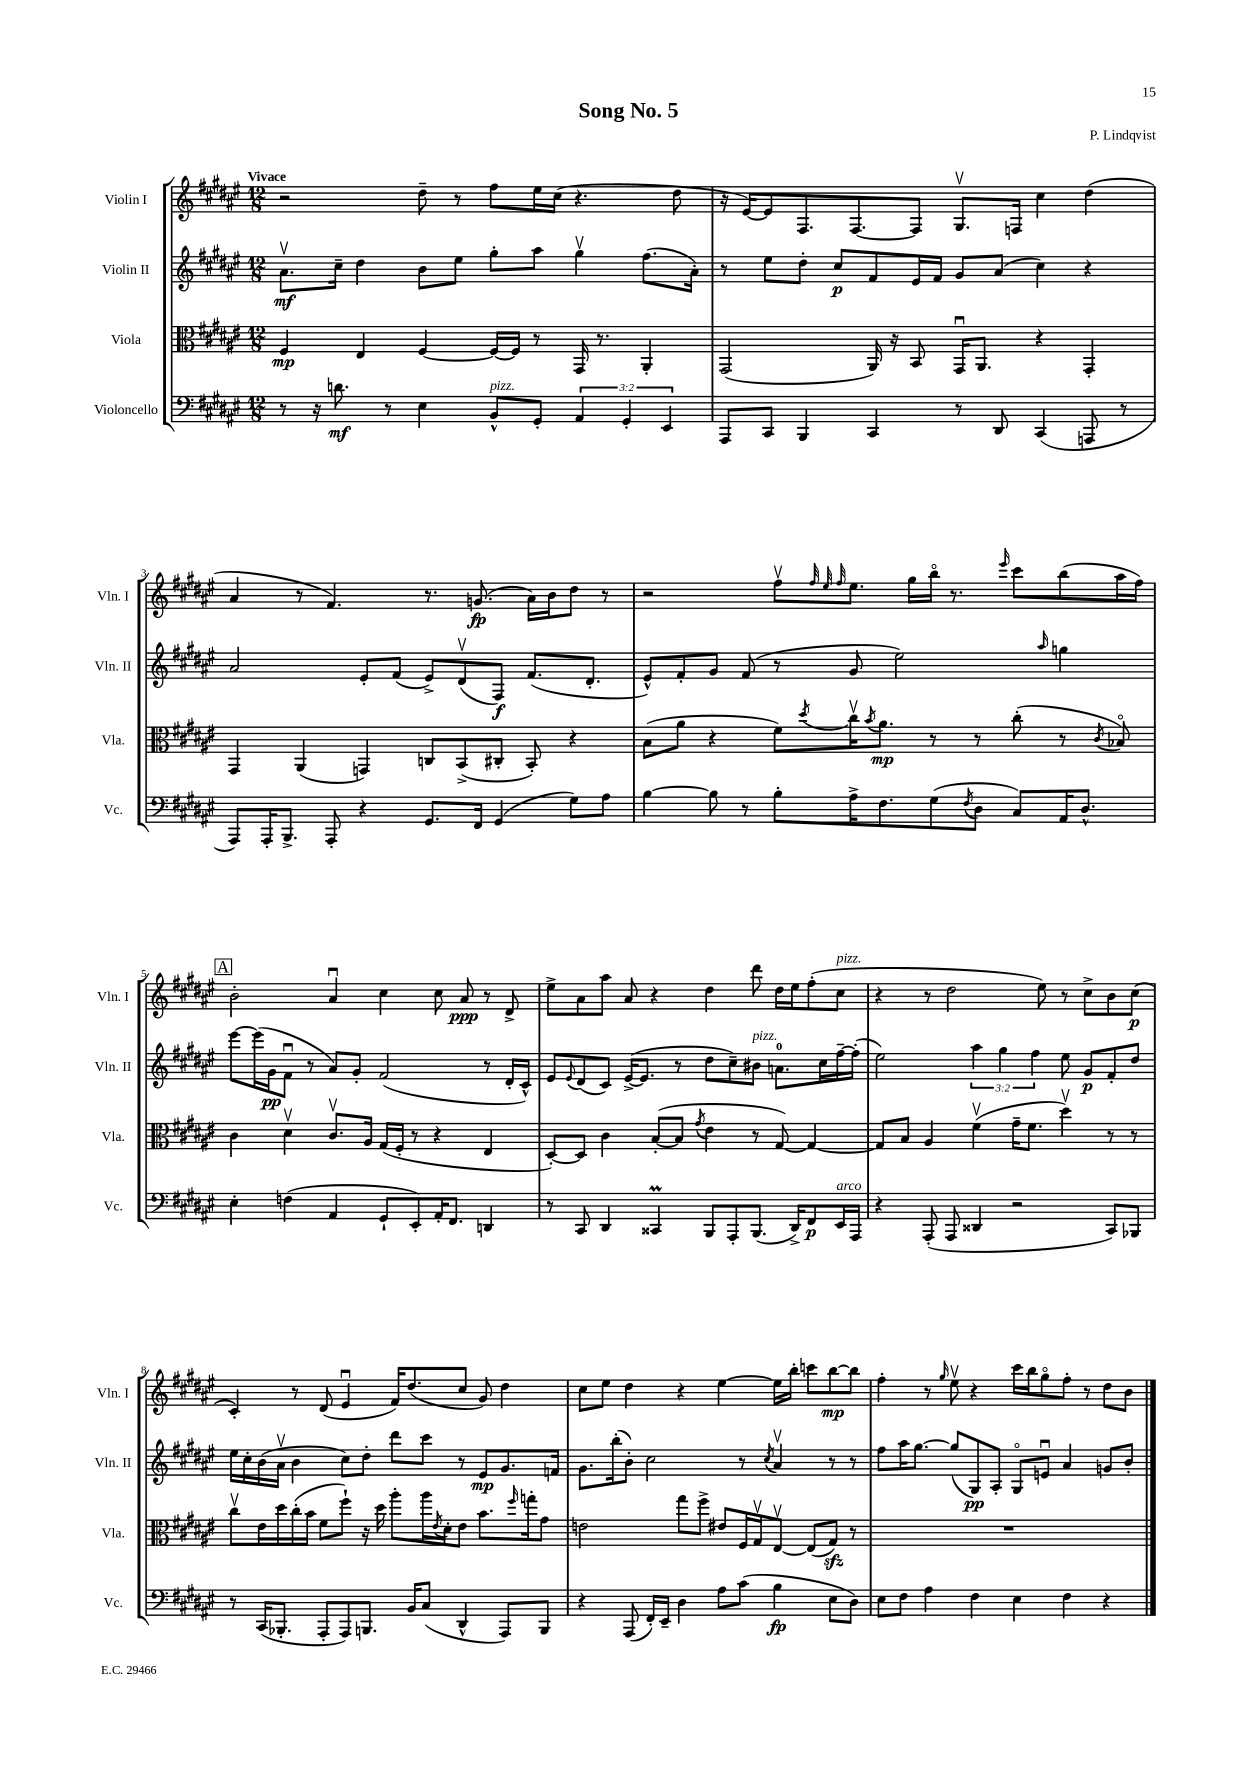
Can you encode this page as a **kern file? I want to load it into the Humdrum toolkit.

**kern	**dynam	**kern	**dynam	**kern	**dynam	**kern	**dynam
*part4	*part4	*part3	*part3	*part2	*part2	*part1	*part1
*staff4	*staff4	*staff3	*staff3	*staff2	*staff2	*staff1	*staff1
*I"Violoncello	*	*I"Viola	*	*I"Violin II	*	*I"Violin I	*
*I'Vc.	*	*I'Vla.	*	*I'Vln. II	*	*I'Vln. I	*
*clefF4	*	*clefC3	*	*clefG2	*	*clefG2	*
*k[f#c#g#d#a#e#]	*	*k[f#c#g#d#a#e#]	*	*k[f#c#g#d#a#e#]	*	*k[f#c#g#d#a#e#]	*
*M12/8	*	*M12/8	*	*M12/8	*	*M12/8	*
=1	=1	=1	=1	=1	=1	=1	=1
!	!	!	!	!	!	!LO:TX:a:B:t=Vivace	!
8r	.	4F#/	mp	8.a#v\L	mf	2r	.
16r	.	.	.	.	.	.	.
8.dn\	mf	.	.	16cc#~\Jk	.	.	.
.	.	4E#/	.	4dd#\	.	.	.
8r	.	.	.	.	.	.	.
4E#\	.	[4F#/	.	8b\L	.	8dd#~\	.
.	.	.	.	8ee#\J	.	8r	.
!LO:TX:a:i:t=pizz.	!	!	!	!	!	!	!
8BB^^/L	.	16F#/LL_	.	8gg#'\L	.	8ff#\L	.
.	.	16F#/JJ]	.	.	.	.	.
8GG#'/J	.	8r	.	8aa#\J	.	16ee#\L	.
.	.	.	.	.	.	(16cc#\JJ	.
6AA#/	.	16GG#/	.	4gg#v\	.	4.r	.
.	.	8.r	.	.	.	.	.
6GG#'/	.	.	.	.	.	.	.
.	.	4AA#'/	.	(8.ff#\L	.	.	.
6EE#/	.	.	.	.	.	.	.
.	.	.	.	.	.	8dd#\	.
.	.	.	.	16a#'\Jk)	.	.	.
=2	=2	=2	=2	=2	=2	=2	=2
8AAA#/L	.	(2GG#/	.	8r	.	16r	.
.	.	.	.	.	.	[16e#/KL)	.
8CC#/J	.	.	.	8ee#\L	.	8e#/]	.
4BBB/	.	.	.	8dd#'\J	.	8.F#/	.
.	.	.	.	8cc#/L	p	.	.
.	.	.	.	.	.	[8.F#/	.
4CC#/	.	16AA#/)	.	8f#/	.	.	.
.	.	16r	.	.	.	.	.
.	.	8BB/	.	16e#/L	.	8F#/J]	.
.	.	.	.	16f#/JJ	.	.	.
8r	.	16GG#u/KL	.	8g#/L	.	8.G#v/L	.
.	.	8.AA#/J	.	.	.	.	.
8DD#/	.	.	.	(8a#/J	.	.	.
.	.	.	.	.	.	16Fn/Jk	.
(4CC#/	.	4r	.	4cc#\)	.	4cc#\	.
8AAAn/	.	4GG#'/	.	4r	.	(4dd#\	.
8r	.	.	.	.	.	.	.
!!LO:LB:g=z
=3	=3	=3	=3	=3	=3	=3	=3
8AAA#/L)	.	4GG#/	.	2a#/	.	4a#/	.
16AAA#'/K	.	.	.	.	.	.	.
8.BBB^/J	.	.	.	.	.	.	.
.	.	(4AA#/	.	.	.	8r	.
8AAA#'/	.	.	.	.	.	4.f#/)	.
4r	.	4GGn/)	.	8e#'/L	.	.	.
.	.	.	.	(8f#/J	.	.	.
8.GG#/L	.	8Cn/L	.	8e#^/L)	.	8.r	.
.	.	(8BB^/	.	(8d#v/	.	.	.
16FF#/Jk	.	.	.	.	.	(8.gn/	fp
(4GG#/	.	8C#X'/J	.	8F#/J)	f	.	.
.	.	8BB'/)	.	(8.f#/L	.	16a#\LL)	.
.	.	.	.	.	.	16b\J	.
8G#\L)	.	4r	.	.	.	8dd#\J	.
.	.	.	.	8.d#'/J	.	.	.
8A#\J	.	.	.	.	.	8r	.
=4	=4	=4	=4	=4	=4	=4	=4
[4B\	.	(8B\L	.	8e#^^/L)	.	2r	.
.	.	8a#\J	.	8f#'/	.	.	.
8B\]	.	4r	.	8g#/J	.	.	.
8r	.	.	.	(8f#/	.	.	.
8B'\L	.	8f#\L)	.	8r	.	8ff#v\L	.
.	.	.	.	.	.	32qqff#/	.
.	.	.	.	.	.	32qqee#/	.
.	.	8qdd#/	.	.	.	32qqff#/	.
16A#^\K	.	16cc#v\K	.	8g#/	.	8.ee#\J	.
.	.	8qb/	.	.	.	.	.
8.F#\	.	8.a#\J	mp	.	.	.	.
.	.	.	.	2ee#\)	.	.	.
.	.	.	.	.	.	16gg#\LL	.
(8G#\	.	8r	.	.	.	16bb\JJ	.
.	.	.	.	.	.	8.r	.
8qF#/	.	.	.	.	.	.	.
8D#\J	.	8r	.	.	.	.	.
.	.	.	.	.	.	16qqeee#/	.
8C#/L)	.	(8cc#'\	.	.	.	8ccc#\L	.
.	.	.	.	16qqaa#/	.	.	.
16AA#/K	.	8r	.	4ggn\	.	(8bb\	.
8.D#^^/J	.	.	.	.	.	.	.
.	.	8qc#/	.	.	.	.	.
.	.	8B-X/)	.	.	.	16aa#\L	.
.	.	.	.	.	.	16ff#\JJ)	.
!!LO:LB:g=z
!!LO:REH:place=s1:t=A
=5	=5	=5	=5	=5	=5	=5	=5
4E#'\	.	4c#\	.	[8eee#\L	.	2b'\	.
.	.	.	.	(16eee#\L]	.	.	.
.	.	.	.	16g#\J	pp	.	.
(4Fn\	.	4d#v\	.	8f#u\J	.	.	.
.	.	.	.	8r	.	.	.
4AA#/	.	8.c#v/L	.	8a#/L)	.	4a#u/	.
.	.	.	.	8g#'/J	.	.	.
.	.	16A#/Jk	.	.	.	.	.
8GG#`/L	.	(16G#/LL	.	(2f#/	.	4cc#\	.
.	.	16F#'/JJ	.	.	.	.	.
8EE#'/)	.	8r	.	.	.	.	.
16AA#'/K	.	4r	.	.	.	8cc#\	.
8.FF#/J	.	.	.	.	.	.	.
.	.	.	.	.	.	8a#/	ppp
4DDn/	.	4E#/	.	8r	.	8r	.
.	.	.	.	16d#'/LL	.	8d#^/	.
.	.	.	.	16c#^^/JJ)	.	.	.
=6	=6	=6	=6	=6	=6	=6	=6
8r	.	[8D#'/L)	.	8e#/L	.	8ee#^\L	.
.	.	.	.	8qqe#/	.	.	.
8CC#/	.	8D#/J]	.	(8d#/	.	8a#\	.
4DD#/	.	4c#\	.	8c#/J)	.	8aa#\J	.
.	.	.	.	([16e#^/KL	.	8a#/	.
.	.	.	.	8.e#/J]	.	.	.
4CC##Xm/	.	([8B'/L	.	.	.	4r	.
.	.	8B/J]	.	8r	.	.	.
.	.	8qg#/	.	.	.	.	.
8BBB/L	.	4e#\	.	8dd#\L	.	4dd#\	.
8AAA#'/	.	.	.	8cc#~\)	.	.	.
!	!	!	!	!LO:TX:a:i:t=pizz.	!	!	!
(8.BBB/J	.	8r	.	8b#X\J	.	8ddd#\	.
.	.	[8G#/)	.	8.an\L	.	16dd#\LL	.
16DD#^/KL)	.	.	.	.	.	16ee#\J	.
8FF#/	p	4G#/_	.	.	.	(8ff#'\	.
.	.	.	.	16cc#\L	.	.	.
!	!	!	!	!	!	!LO:TX:a:i:t=pizz.	!
!LO:TX:a:i:t=arco	!	!	!	!	!	!	!
16EE#/L	.	.	.	[16ff#~\	.	8cc#\J	.
16AAA#/JJ	.	.	.	(16ff#'\JJ]	.	.	.
=7	=7	=7	=7	=7	=7	=7	=7
4r	.	8G#/L]	.	2ee#\)	.	4r	.
.	.	8B/J	.	.	.	.	.
(8AAA#'/	.	4A#/	.	.	.	8r	.
8AAA#/	.	.	.	.	.	2dd#\	.
4DD##X/	.	(4f#v\	.	6aa#\	.	.	.
.	.	.	.	6gg#\	.	.	.
2r	.	16g#~\KL	.	.	.	.	.
.	.	8.f#\J	.	.	.	.	.
.	.	.	.	6ff#\	.	.	.
.	.	.	.	.	.	8ee#\)	.
.	.	4dd#v\)	.	8ee#\	.	8r	.
.	.	.	.	8g#/L	p	8cc#^\L	.
8CC#/L)	.	8r	.	8f#'/	.	8b\	.
8BBB-X/J	.	8r	.	8dd#/J	.	(8cc#\J	p
!!LO:LB:g=z
=8	=8	=8	=8	=8	=8	=8	=8
8r	.	8cc#v\L	.	16ee#\LL	.	4c#'/)	.
.	.	.	.	16cc#'\	.	.	.
(16CC#/KL	.	16e#\L	.	(16b\	.	.	.
8.BBB-X'/J	.	16dd#\	.	16a#v\JJ	.	.	.
.	.	(16cc#'\	.	4b\	.	8r	.
.	.	16b\JJ	.	.	.	.	.
8AAA#'/L	.	8f#\L	.	.	.	(8d#/	.
8AAA#/)	.	8ff#`\J)	.	8cc#\L)	.	4e#u/	.
8.BBBn/J	.	16r	.	8dd#'\J	.	.	.
.	.	16dd#\	.	.	.	.	.
.	.	8aa#'\L	.	8ddd#\L	.	16f#/KL)	.
16BB/KL	.	.	.	.	.	(8.dd#/	.
(8C#/J	.	16aa#\L	.	8ccc#\J	.	.	.
.	.	8qe#/	.	.	.	.	.
.	.	16d#'\J	.	.	.	.	.
4DD#^^/	.	8e#\J	.	8r	.	8cc#/J	.
.	.	8.b\L	.	8e#/L	mp	8g#/)	.
8AAA#/L)	.	.	.	8.g#/	.	4dd#\	.
.	.	16qqff#/	.	.	.	.	.
.	.	16ggn'\k	.	.	.	.	.
8BBB/J	.	8g#\J	.	.	.	.	.
.	.	.	.	16fn/Jk	.	.	.
=9	=9	=9	=9	=9	=9	=9	=9
4r	.	2en\	.	8.g#\L	.	8cc#\L	.
.	.	.	.	.	.	8ee#\J	.
.	.	.	.	(16bb'\k	.	.	.
(8AAA#/	.	.	.	8b'\J)	.	4dd#\	.
16FF#'/LL)	.	.	.	2cc#\	.	.	.
16EE#~/JJ	.	.	.	.	.	.	.
4D#\	.	8gg#\L	.	.	.	4r	.
.	.	8ff#^\J	.	.	.	.	.
8A#\L	.	8e#X/L	.	.	.	[4ee#\	.
(8c#\J	.	16F#/L	.	8r	.	.	.
.	.	16G#v/J	.	.	.	.	.
.	.	.	.	8qcc#/	.	.	.
4B\	fp	[8E#v/J	.	4a#v/	.	16ee#\LL]	.
.	.	.	.	.	.	16bb'\JJ	.
.	.	(8E#/L]	.	.	.	8cccn\L	.
8E#\L	.	8G#zz/J)	.	8r	.	[8bb\	mp
8D#\J)	.	8r	.	8r	.	8bb\J]	.
=10	=10	=10	=10	=10	=10	=10	=10
8E#\L	.	1.r	.	8ff#\L	.	4ff#'\	.
8F#\J	.	.	.	16aa#\K	.	.	.
.	.	.	.	[8.gg#\J	.	.	.
4A#\	.	.	.	.	.	8r	.
.	.	.	.	.	.	16qqgg#/	.
.	.	.	.	(8gg#/L]	.	8ee#v\	.
4F#\	.	.	.	8G#/)	pp	4r	.
.	.	.	.	8A#'/J	.	.	.
4E#\	.	.	.	8G#/L	.	16ccc#\LL	.
.	.	.	.	.	.	16bb\J	.
.	.	.	.	8enu/J	.	8gg#\	.
4F#\	.	.	.	4a#/	.	8ff#'\J	.
.	.	.	.	.	.	8r	.
4r	.	.	.	8gn/L	.	8dd#\L	.
.	.	.	.	8b'/J	.	8b\J	.
==	==	==	==	==	==	==	==
*-	*-	*-	*-	*-	*-	*-	*-
